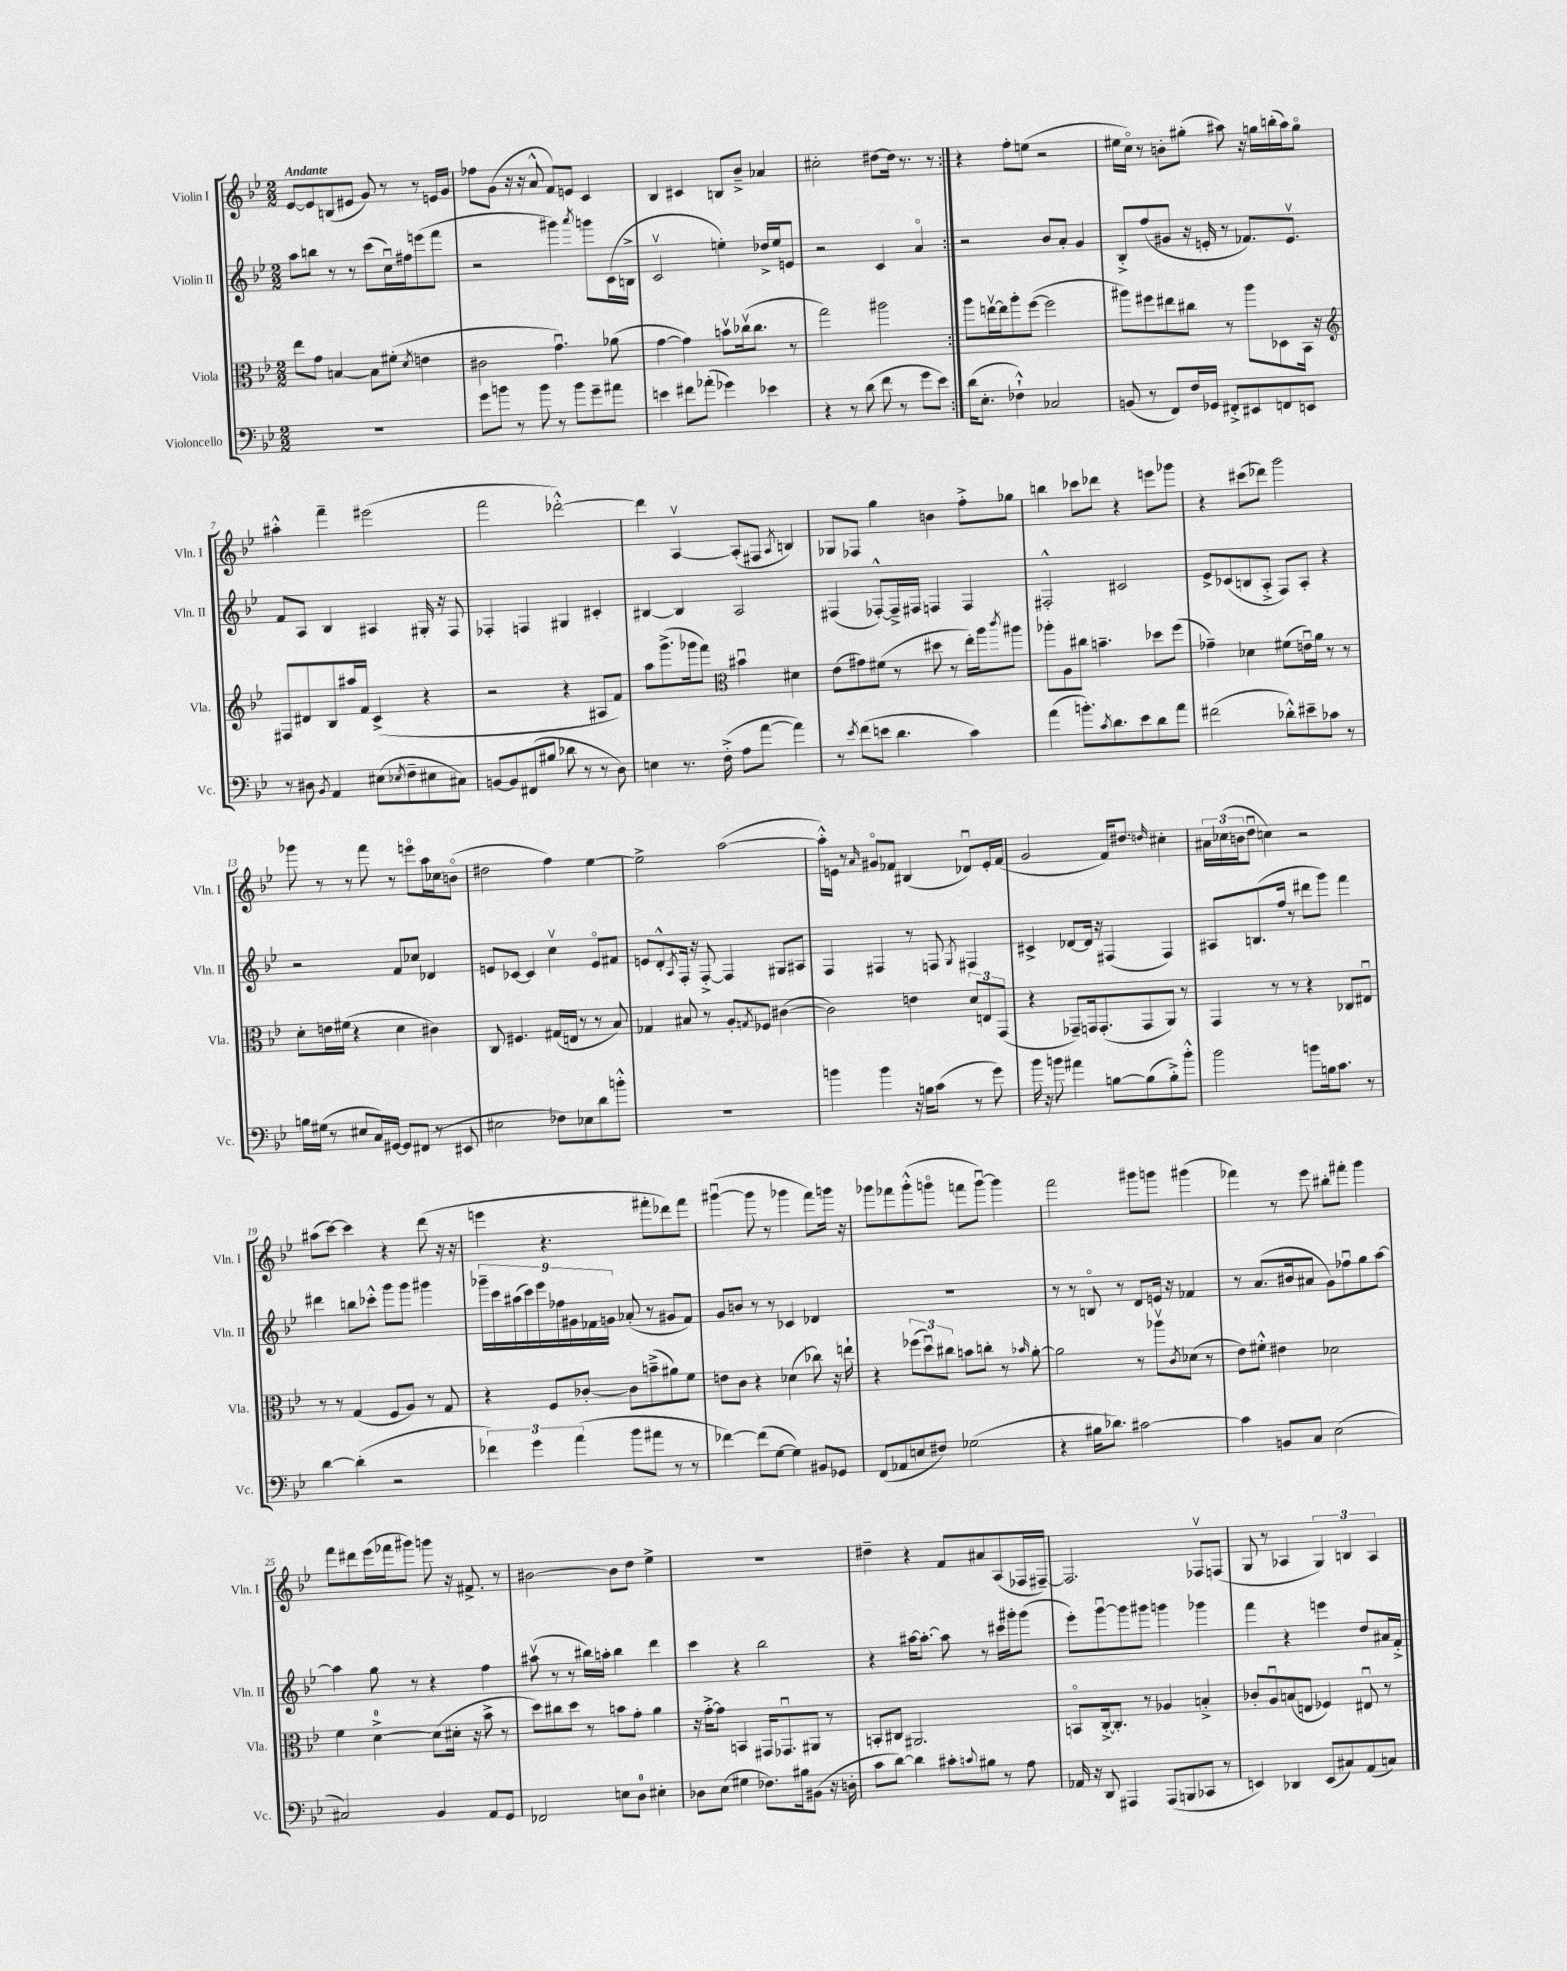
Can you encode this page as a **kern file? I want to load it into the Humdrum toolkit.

**kern	**kern	**kern	**kern
*staff4	*staff3	*staff2	*staff1
*clefF4	*clefC3	*clefG2	*clefG2
*k[b-e-]	*k[b-e-]	*k[b-e-]	*k[b-e-]
*M2/2	*M2/2	*M2/2	*M2/2
1r	8ee-	8aa	[8e-
.	8g	8bb	8e-]
.	[4B	8r	(8B
.	.	8r	8e#
.	8B]	(8ccc	8g)
.	(8f#'	16ccu)	8r
.	.	16ff#	.
.	8qd	.	.
.	4e	(8eee	8r
.	.	8fff	16e
.	.	.	16g
=	=	=	=
8g	2c#	2r	8ff-
8b	.	.	(8g
8r	.	.	16r
.	.	.	16r
8b	.	.	8a^^
8r	4.gu)	4ggg#)	8f)
8b	.	.	8e
.	.	8qaaa	.
8g~	.	8ggg	4c
8a#	(8a-	(16c	.
.	.	16B^	.
=	=	=	=
4e	[4g	2cv	4B-
8f#	4g])	.	4c#
(8a-'	.	.	.
4g-)	8bv	4ee')	8B
.	(16cc-v	.	8b-~^
.	8.cc-	.	.
4e-	.	16dd-^	4a-
.	.	16ee	.
.	8r	8e	.
=	=	=	=
4r	2gg)	2r	2cc#'
8r	.	.	.
(8d	.	.	.
8f	2aa#	4c	[8dd#
8r	.	.	16dd#]
.	.	.	8.r
8g	.	4ao	.
8e-)	.	.	8r
=:|!	=:|!	=:|!	=:|!
(16d	8aa	2r	4r
8.E-'	.	.	.
.	[16eev	.	.
.	16ee]	.	.
4F-`^^)	8aa'	.	8ff'
.	([8ff	.	(8ee
2C-	2ff]	8b-	2r
.	.	8a'	.
.	.	4g	.
=	=	=	=
(8BB	8aa#)	8B-'^	16ee#
.	.	.	16cco)
8r	8ff#	(8ff	8r
8FF)	8ee#	8g#	8b'
16F	8cc#	16r	(8gg#'
16GG-	.	16e'	.
8FF#'^	8r	8r	8aa#)
8EE#	8aa#	8.f-)	16r
.	.	.	16gg
8FF	8D-	.	(16bb'
.	.	8.ev	16aa#)
8EE	16BB-	.	8ggo
.	16r	.	.
=	=	=	=
*	*clefG2	*	*
8r	8F#	8f	4aa#'^^
8D#	8d#	8A	.
8qBB-	.	.	.
4AA	8B-	4B-	4fff~
.	16aa#	.	.
.	16f	.	.
(8E#	(4c^	4A#	(2eee#
8qE-	.	.	.
8F~	.	.	.
8E#	4r	16G#'	.
.	.	16r	.
8C#)	.	8F	.
=	=	=	=
[8BB	2r	4F-'	2fff
8BB]	.	.	.
(8FF#	.	4F	.
8B#	.	.	.
8d-	4r	4G#	[2ddd-'^^)
8r	.	.	.
8r	8A#	4c#'	.
8D)	8f)	.	.
=	=	=	=
4E	8aa	[4B#	4ddd-]
.	(8.ggg^	.	.
8.r	.	4B#]	[4Av
.	16ggg-	.	.
.	8fff)	.	.
(16F'^	.	.	.
*	*clefC3	*	*
8A	4b#u	2A	(8A']
[8a	.	.	8F#
.	.	.	8qA
4a])	4d#	.	4B)
=	=	=	=
8r	(8e-	(4F#	8G-
8qe-	.	.	.
(8f	8g#)	.	8F-
8e	(8f#	[8F-'^^)	4gg
4.d	8r	16F-~^]	.
.	.	16F#	.
.	8dd#	4F	4b
.	8r	.	.
4c)	16ee-')	4F	8ff'^
.	16aa	.	.
.	8qccc	.	.
.	8aa#	.	8gg-
=	=	=	=
(4a	8aa-'	2F#'^^	4bb
.	8A	.	.
8.b')	8cc#	.	8ccc-
.	4.b~	.	8ddd-
8qc	.	.	.
8.d	.	.	.
.	.	2c#	4r
8e-	.	.	.
8d	8dd-	.	8eee
8a	(8ff	.	8ggg-
=	=	=	=
(2f#	4g-~)	8e-^	4r
.	.	(8c-	.
.	4d-	8B	(8ccc#
.	.	8A'^	8ddd-)
8d-'^^)	(8f#	8F)	2ggg
8e#~	16eu)	8A'	.
.	16a	.	.
8c-	8r	4r	.
8r	8r	.	.
=	=	=	=
16B	8d'	2r	8ggg-
(16G#	.	.	.
8r	16e	.	8r
.	(16f#	.	.
8E#	4r	.	8r
16C)	.	.	8fff
[16GG#	.	.	.
8GG#]	4d	8f	8r
(8FF#	.	8cc-	8eeeo
8r	4c#)	4d-	16aa
.	.	.	16cc-
8EE#	.	.	(8bo
=	=	=	=
2E#	8C	8e	2dd#
.	4.F#	[8c-	.
.	.	4c-]	.
8F-)	(16G#	4ccv	4ff)
.	16E	.	.
8E-	8r	.	.
8d	8r	8eo	[4ee-
8b'^^	8B-)	8f#	.
=	=	=	=
1r	4G-	8e	2ee-^]
.	.	8d'^^	.
.	.	8qA	.
.	8B#	16F'	.
.	.	16r	.
.	8r	[8F'^	.
.	8A'	4F]	([2aa
.	8qG	.	.
.	8F-	.	.
.	([4c#	8G#	.
.	.	8A#	.
=	=	=	=
4b	2c#])	4F	16aa'^^])
.	.	.	16e
.	.	.	8r
.	.	.	16qqa
4b	.	4F#	8g#o
.	.	.	8f-
16r	4e	8r	(4B#
16B	.	.	.
(8c	.	8F	.
.	.	8qG	.
8r	12d	4F#	8d-u)
.	12E	.	.
8g)	.	.	16e'
.	(12GG	.	.
.	.	.	(16f-
=	=	=	=
16b-	4r	4c#^	2g
16r	.	.	.
8b	.	.	.
4a#	8GG-~)	[8d-	.
.	16GG	16d-]	.
.	(8.GG'	16r	.
[8B	.	(4F#	16f)
.	.	.	8.dd#
(8B]	8GG	.	.
.	.	.	16qqdd
8B'^)	8AA)	4F#)	4cc#'
8b'^^	8r	.	.
=	=	=	=
2b-	4GG	8A#	24a#
.	.	.	(24cc-
.	.	.	24b
.	.	(8.B	8ddu
.	8r	.	4cc)
.	.	16ff	.
.	8r	8r	.
8b	4r	8ddd#	2r
16B	.	8ggg)	.
8.c	.	.	.
.	8C-	4fff	.
8r	8E#u	.	.
=	=	=	=
[4d	8r	4ddd#	(8aa#
.	8r	.	[8ccc)
(4d']	(4G	8bb	4ccc]
.	.	8ccc-'^^	.
2r	8F	8ggg	4r
.	8A)	8ggg	.
.	8r	4ggg#	(8ddd
.	8G	.	16r
.	.	.	16r
=	=	=	=
6f-)	4r	18ggg-~	4eee
.	.	18ccc	.
.	.	(18aa#	.
6g	.	18ccc)	.
.	.	18eee-	.
.	8F	.	4.r
.	.	18ff-	.
(6a	.	18g#	.
.	[8c-'	.	.
.	.	18f-	.
.	.	18g	.
8b-	8c-]	(8a-'	.
8a#	(8b~^	8r	8fff#'
8r	8a#)	8g#	8ddd-)
8r	8f	8f-)	8fff#
=	=	=	=
[4f-)	8e	8g	([4ggg#u
.	8c	8b	.
(8f-]	4r	8r	8ggg#]
[8G	.	8r	8r
4G])	(4d-	4c-	4ggg-
8BB#	8cc-)	4d-	8fff)
8GG-	16r	.	16ggg
.	16ee`	.	16r
=	=	=	=
(8FF	4r	1r	8ggg-
8AA-	.	.	8fff-
8E	(12ff-	.	(8ggg-'^^
.	12ddu)	.	.
8F#)	.	.	8gggo
.	12cc#	.	.
(2G-	8b	.	8fff
.	8cc'	.	[8gggu)
.	8r	.	4ggg]
.	16qqb-	.	.
.	[8a'	.	.
=	=	=	=
4r	2a]	8r	2fff
.	.	8r	.
16B#	.	8Bo	.
8.d-)	.	.	.
.	.	8r	.
[2c#	8r	8d	8ggg#
.	8aa-v	16e	8ggg
.	.	16r	.
.	8qc	.	.
.	(8d-	4f-	(4ggg#
.	8r	.	.
=	=	=	=
4c#]	8e-)	8r	4fff-)
.	8f#'^^	(8.a	.
8BB	4e#	.	8r
.	.	16b#	.
8C	.	8a#	8eee-
(2E-	2d-	8g)	8bb#'
.	.	8ff-u	8fff#'
.	.	8gg	4ggg
.	.	[8aa	.
=	=	=	=
2C#)	4f	4aa]	8fff
.	.	.	8ddd#
.	[4d^	8gg	(16eee-
.	.	.	16fff-
.	.	8r	8ggg#)
4BB-	(8d]	4r	8ggg
.	16d#'	.	16r
.	16r	.	8.f#^
8AA	8b-^	4ff	.
8GG	8r	.	8r
=	=	=	=
2FF-	8dd)	(8aa#v	[2b#
.	8cc#	8r	.
.	8dd	8r	.
.	8r	16bb#)	.
.	.	16aa'	.
8E	8b	4bb#	8b#]
8D	8g'	.	8dd
4E#'	4a	4ddd	4ee-^
=	=	=	=
8D-	16r	4ccc	1r
.	[16g'^	.	.
(8E-	8g]	.	.
4G#	4BB	4r	.
8.F-)	16GG#	2bb-	.
.	8.GG-u	.	.
16B#	.	.	.
(8BB#	8AA#	.	.
16r	8r	.	.
16D'	.	.	.
=	=	=	=
8c	8BB'	4r	4dd#~
[8d)	8C#	.	.
4d]	2.AA#	[16aa#	4r
.	.	8.aa#'_	.
8c#'	.	8aa#]	8f
8qqc	.	.	.
8B#	.	8r	8a#
8r	.	16ccc#	(8A
.	.	16ggg#'	.
8A	.	(8ggg#	16F-
.	.	.	[16F#~)
=	=	=	=
16AA-	8BBo	8eee-')	2.F#]
16r	.	.	.
8DD	[16C'^	[8gggu	.
.	8.C']	.	.
4AAA#	.	8ggg]	.
.	8r	8ggg#	.
(8AAA#	4A-	4ggg	.
8BBB	.	.	.
8CC-	4B'^	4ggg-	8F-v
8r	.	.	(8F
=	=	=	=
4EE)	8c-'	4fff	8G
.	8Au	.	8r
4DD-	(8B	4r	4A-
.	8E	.	.
(8EE	4F-)	4eee	6G)
8C#)	.	.	.
.	.	.	6B
(8AA	8E#u	8dd	.
.	.	.	6A-
8C)	8r	16a#	.
.	.	16f'^	.
==	==	==	==
*-	*-	*-	*-
